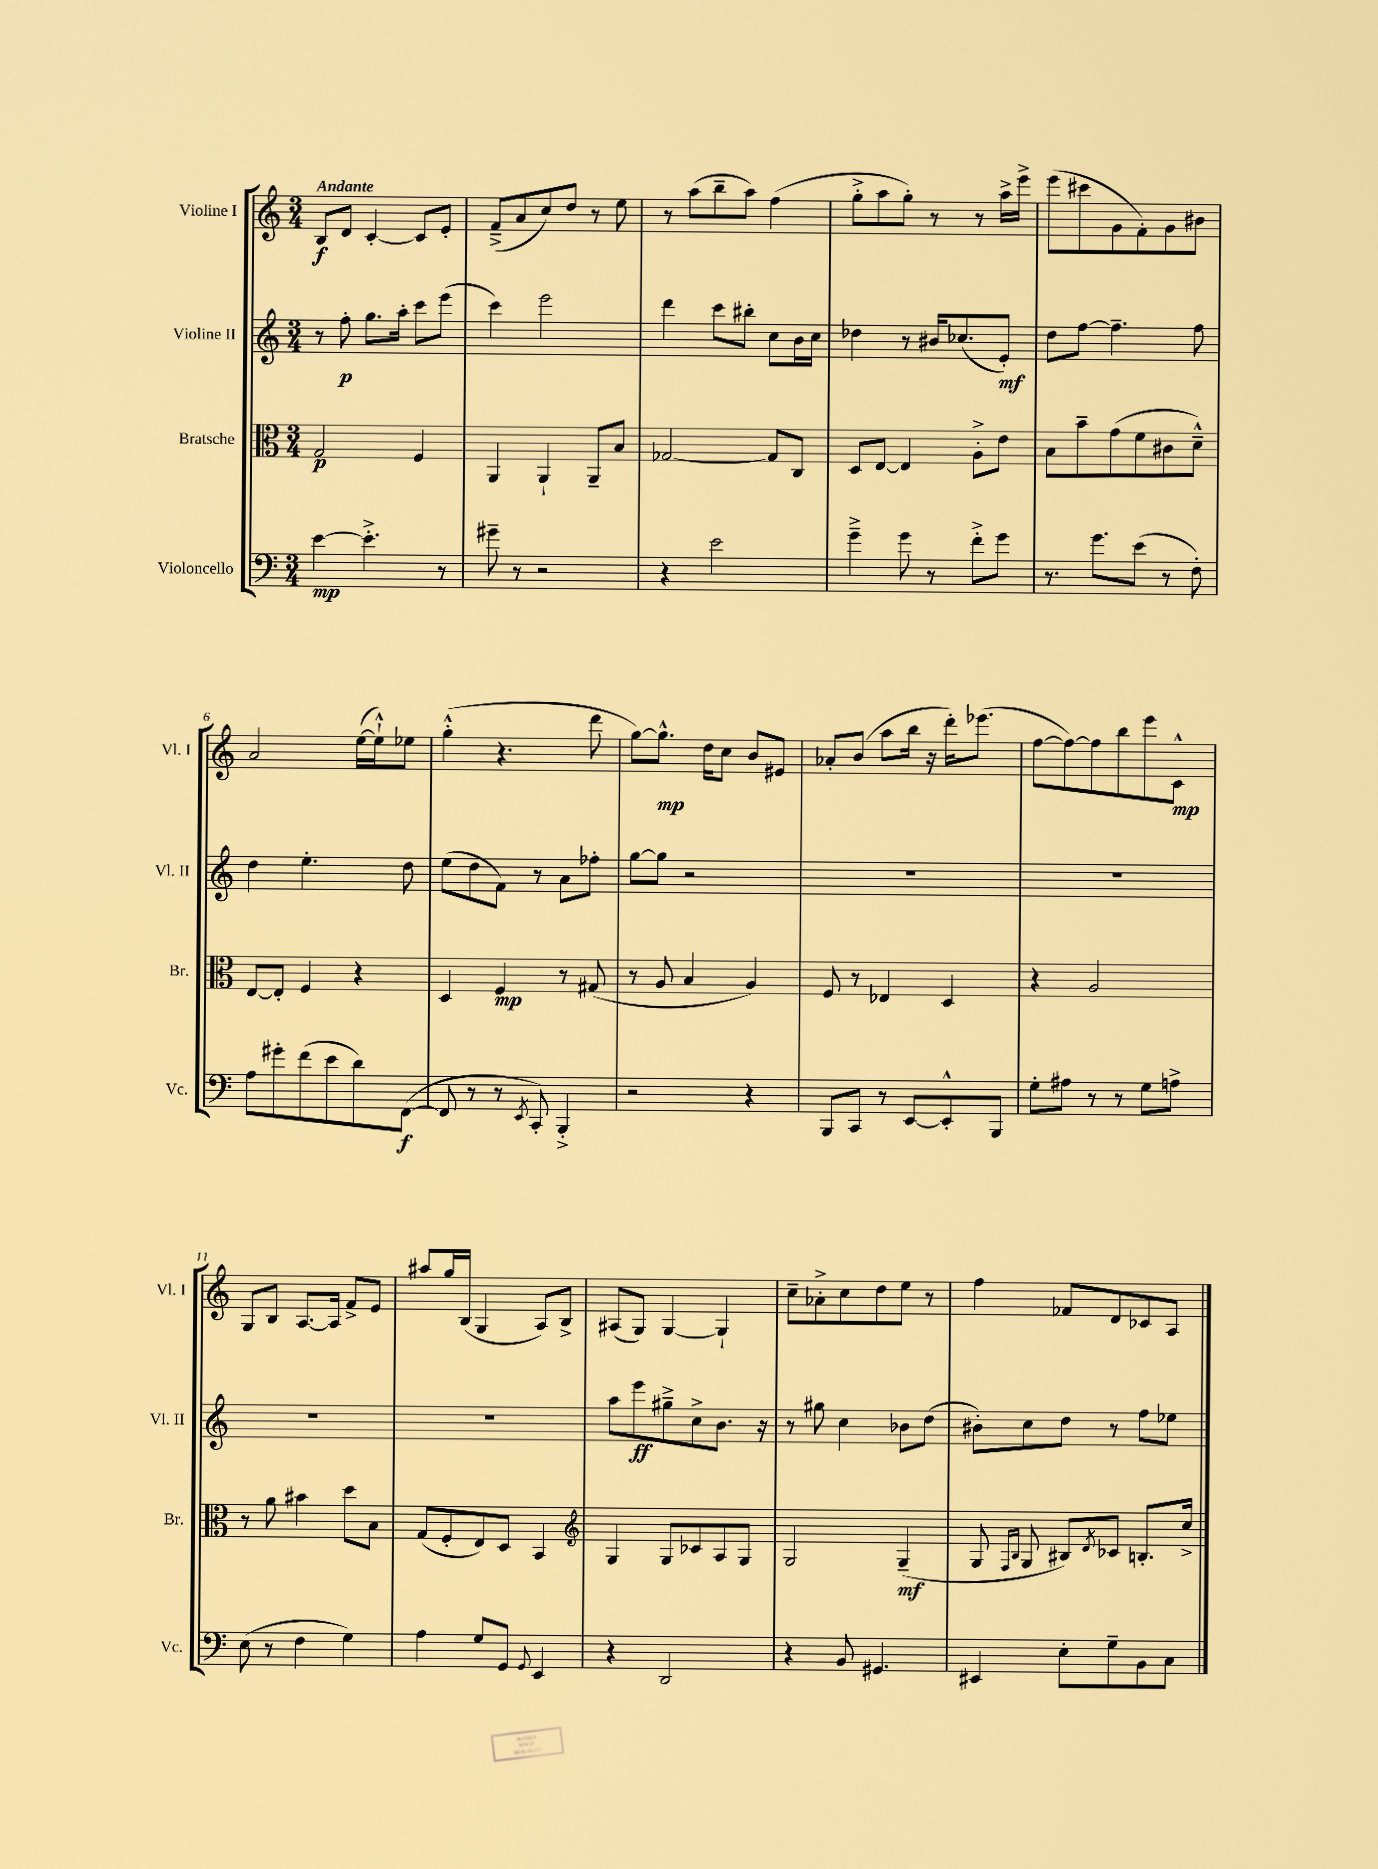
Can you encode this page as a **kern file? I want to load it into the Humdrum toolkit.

**kern	**kern	**kern	**kern
*staff4	*staff3	*staff2	*staff1
*clefF4	*clefC3	*clefG2	*clefG2
*k[]	*k[]	*k[]	*k[]
*M3/4	*M3/4	*M3/4	*M3/4
[4e	2G	8r	8B
.	.	8ff'	8d
4.e'^]	.	8.gg	[4c'
.	.	16aa'	.
.	4F	8ccc	8c]
8r	.	(8eee	8e'
=	=	=	=
8g#~	4AA	4ccc)	(8f~^
8r	.	.	8a
2r	4AA`	2eee	8cc)
.	.	.	8dd
.	8AA~	.	8r
.	8B	.	8ee
=	=	=	=
4r	[2G-	4ddd	8r
.	.	.	(8aa
2e	.	8ccc	8bb~
.	.	8bb#'	8aa)
.	8G-]	8cc	(4ff
.	8C	16b	.
.	.	16cc	.
=	=	=	=
4g~^	8D	4dd-	8gg'^
.	[8E	.	8aa
8g	4E]	8r	8gg')
8r	.	16b#	8r
.	.	(8.cc-	.
8f'^	8A'^	.	8r
8g	8e	8e')	16aa^
.	.	.	16eee^
=	=	=	=
8.r	8B	8dd	(8eee
.	8b~	[8ff	8ccc#
8.g	.	.	.
.	(8g	4.ff~]	8g
(8e	8f	.	8f')
8r	8c#	.	8g
8F')	8d~^^)	8ff	8b#
=	=	=	=
8A	[8E	4dd	2a
8g#'	8E']	.	.
(8f	4F	4.ee'	.
8e	.	.	.
8d)	4r	.	([16ee
.	.	.	16ee`^^])
([8FF	.	8dd	8ee-
=	=	=	=
8FF]	4D	(8ee	(4gg'^^
8r	.	8dd	.
8r	4F	8f)	4.r
8qEE	.	.	.
8CC')	.	8r	.
4BBB'^	8r	8a	.
.	(8G#	8ff-'	8ddd
=	=	=	=
2r	8r	[8gg	[8gg)
.	8A	8gg]	8.gg^^]
.	4B	2r	.
.	.	.	16dd
.	.	.	8cc
4r	4A)	.	8b
.	.	.	8e#
=	=	=	=
8BBB	8F	2.r	8a-'
8CC	8r	.	(8b
8r	4E-	.	8aa
[8EE	.	.	16bb
.	.	.	16r
8EE'^^]	4D	.	16ddd')
.	.	.	(8.eee-
8BBB	.	.	.
=	=	=	=
8G'	4r	2.r	[8ff
8A#	.	.	8ff_)
8r	2A	.	8ff]
8r	.	.	8bb
8G	.	.	8eee
8A^	.	.	8c^^
=	=	=	=
(8E	8r	2.r	8G
8r	8a	.	8B
4F	4b#	.	[8.A
.	.	.	16A]
4G)	8dd	.	8f^
.	8B	.	8e
=	=	=	=
4A	(8G	2.r	8aa#
.	8F'	.	16gg
.	.	.	(16B
8G	8E)	.	4G
8GG	8D	.	.
8qqGG	.	.	.
4EE	4BB	.	8A)
.	.	.	8B^
=	=	=	=
*	*clefG2	*	*
4r	4G	8aa	(8A#
.	.	8eee	8G)
2DD	8G	8gg#~^	[4G
.	8c-	8cc^	.
.	8A	8.b	4G`]
.	8G	.	.
.	.	16r	.
=	=	=	=
4r	2G	8r	8cc~
.	.	8gg#	8a-'^
8BB	.	4cc	8cc
4.GG#	.	.	8dd
.	(4G~	8b-	8ee
.	.	(8dd	8r
=	=	=	=
4EE#	8G	8b#')	4ff
.	16qqF	.	.
.	16qqB	.	.
.	8G	8cc	.
8E'	8B#)	8dd	8f-
.	8qd	.	.
8G~	8c-	8r	8d
8BB	8.B'	8ff	8c-
8C	.	8ee-	8A
.	16cc^	.	.
==	==	==	==
*-	*-	*-	*-
